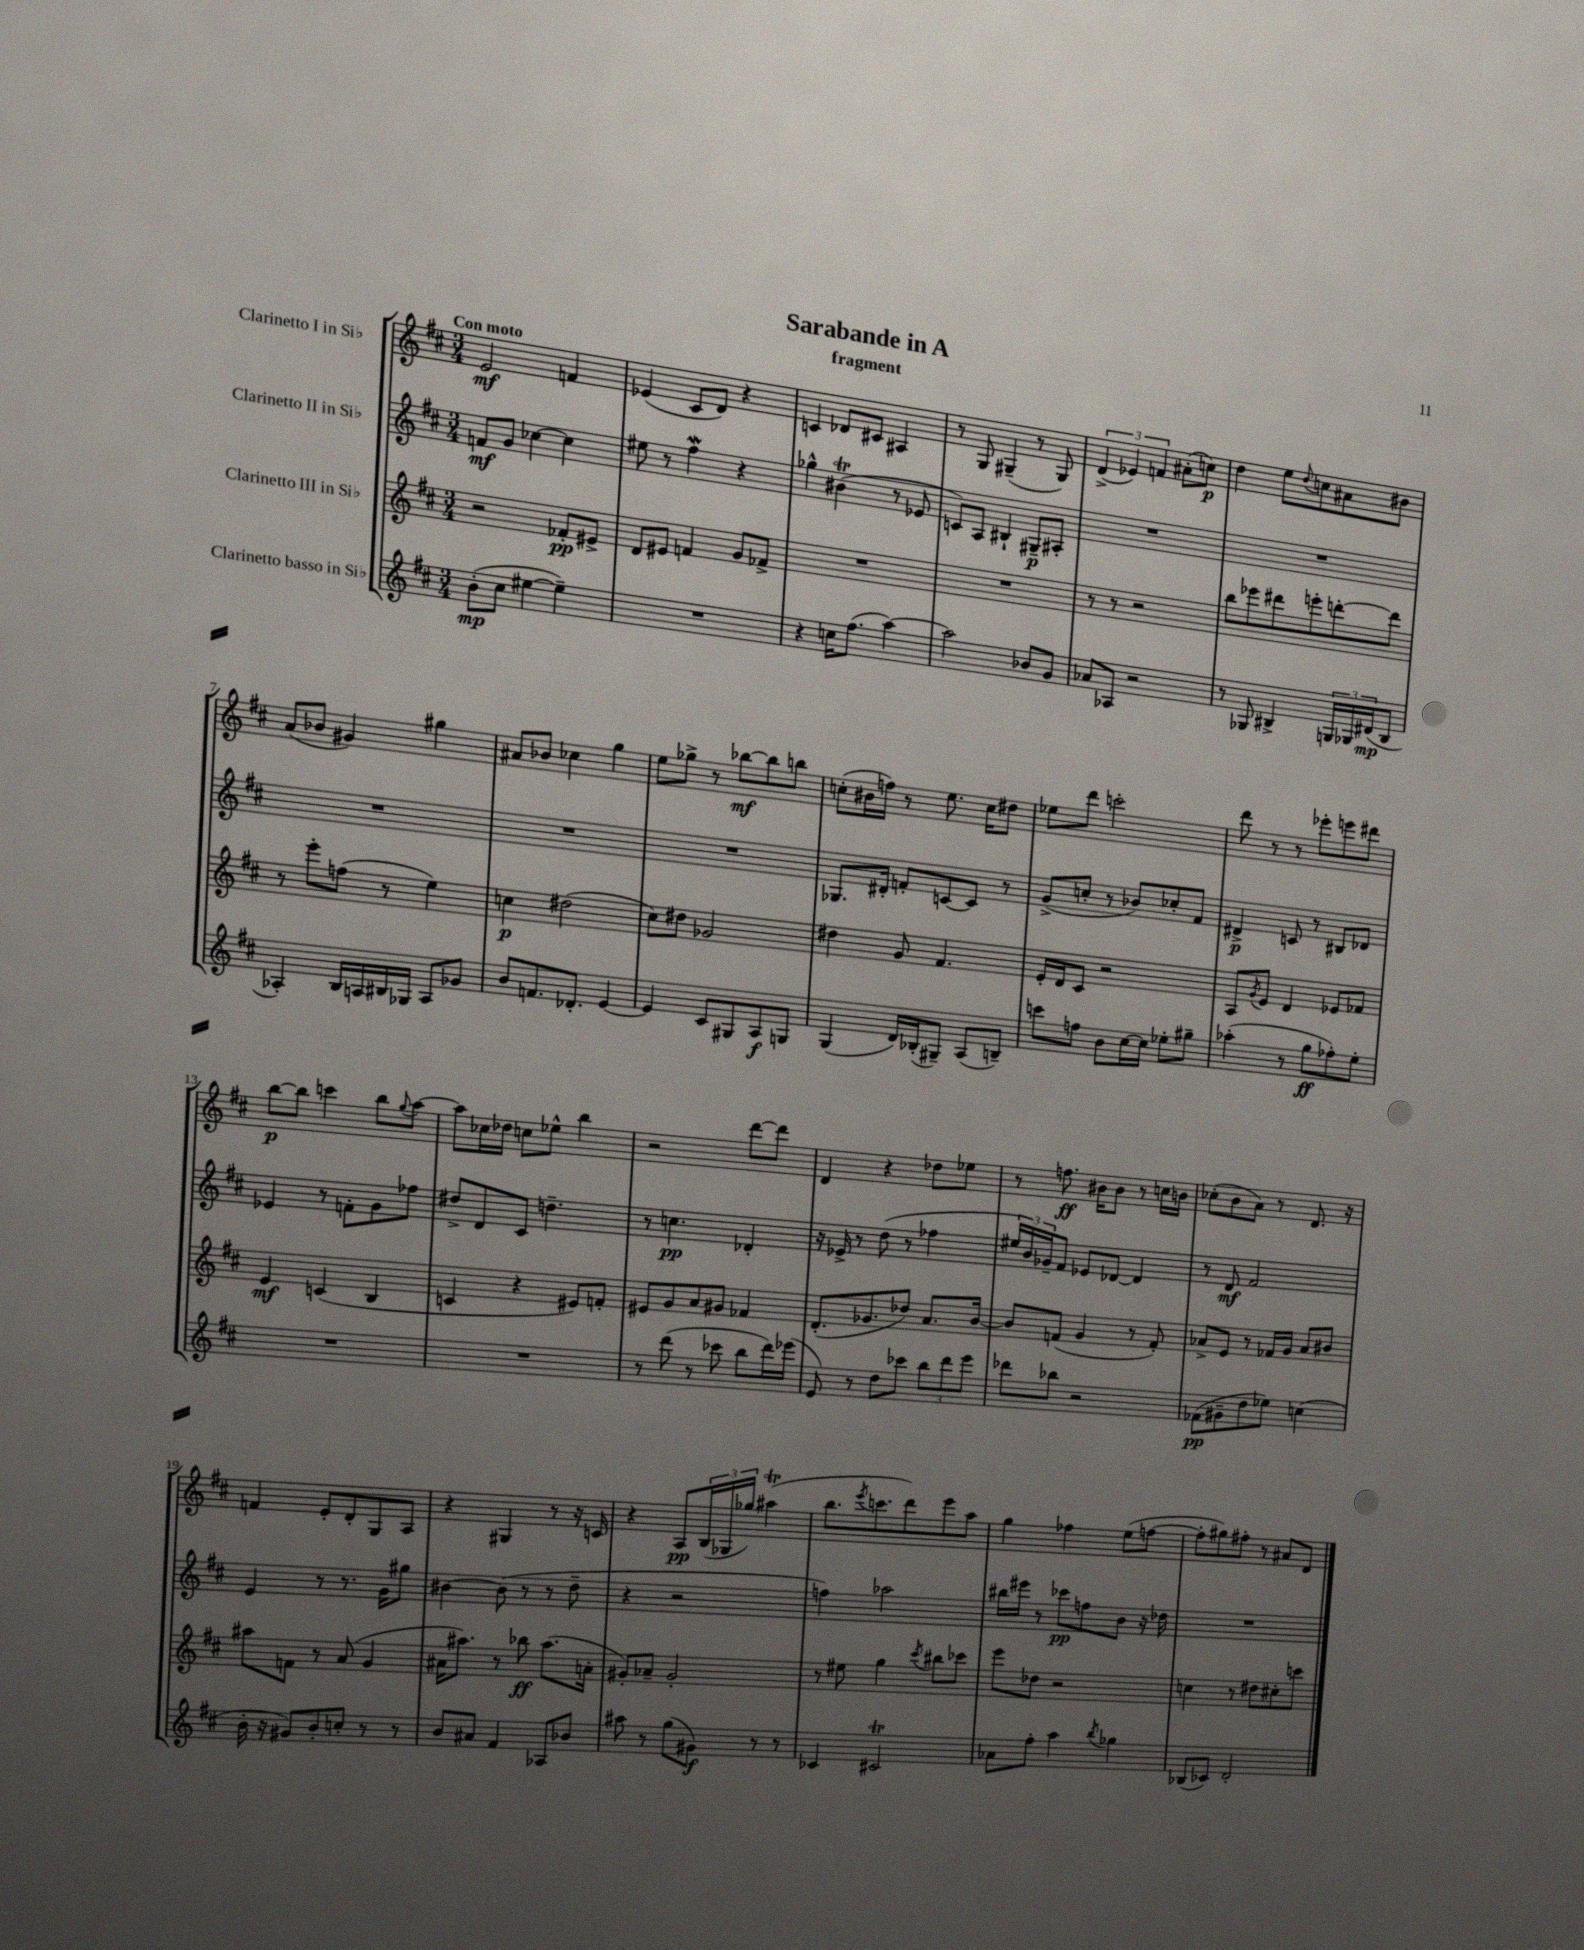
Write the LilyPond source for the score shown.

\header { title = "Sarabande in A" subtitle = "fragment" }
<<
\new StaffGroup <<
\new Staff = "s0" \with { instrumentName = "Clarinetto I in Sib" } {
    \clef treble \key d \major \numericTimeSignature \time 3/4 \tempo "Con moto"
    e'2\mf f'4 |
    ees'4( cis'8 d'8) r4 |
    c'4 des'8 cis'8 ais4 |
    r8 g8 gis4--( r8 gis8) |
    \tuplet 3/2 { d'4->( ees'4) f'4 } ais'8-.( c''8\p) |
    d''4 e''8 \appoggiatura { d''8 } c''8 ais'8 bis'8 |
    a'8( bes'8 gis'4) gis''4 |
    ais'8 bes'8 ces''4 g''4 |
    e''8 ges''8-> r8 bes''8~\mf bes''8 b''8 |
    c''8-.( bis'16 f''16) r8 e''8. c''16 dis''8 |
    ees''8 d'''8 c'''2-. |
    d'''8 r8 r8 ees'''8-. e'''8 dis'''8 |
    b''8~\p b''8 c'''4 b''8 \appoggiatura { g''8 } a''8~ |
    a''8 ces''16 des''16 c''8 ees''8-^ b''4 |
    r2 d'''8~ d'''8 |
    d'4 r4 des''8 ees''8 |
    r8 f''8.\ff bis'16 bis'8 r8 c''16 b'16 |
    ces''8-.( b'8 a'8) r8 d'8. r16 |
    f'4 e'8-. d'8-. g8 a8 |
    r4 gis4 r8 r16 c'16 |
    r4 a8\pp \tuplet 3/2 { b16( ges16 ges''16) } ais''4\trill( |
    b''8. \acciaccatura { e'''8 } c'''8. d'''8) e'''8 a''8 |
    g''4 fes''4 e''8( f''8~ |
    f''8-. gis''8) fis''8-. r8 ais'8 d'8 \bar "|." |
}
\new Staff = "s1" \with { instrumentName = "Clarinetto II in Sib" } {
    \clef treble \key d \major \numericTimeSignature \time 3/4
    f'8\mf g'8 ces''4~ ces''4 |
    eis''8 r8 fis''4\mordent r4 |
    ges''4-^ bis'4\trill( r8 ees'8 |
    c'8) a8 bis4-! gis8--\p ais8-. |
    R2. |
    R2. |
    R2. |
    R2. |
    R2. |
    ges8. dis'16-. f'8-. c'8~ c'8 r8 |
    g'8->( c''8-. r8 bes'8) ces''8-. fis'8 |
    dis'4->\p c'8 r8 bis8 des'8 |
    ees'4 r8 f'8-. g'8 fes''8 |
    dis''8-> d'8 cis'8 d''4.-- |
    r8 c''4.\pp des'4-. |
    r16 ees'16-> r8 d''8( r8 fes''4 |
    \tuplet 3/2 { eis''16 b'16) ges'16-- } fis'8 ees'8 des'8~ des'4 |
    r8 d'8\mf fis'2 |
    e'4 r8 r8. g'16 gis''8 |
    bis'4~ bis'8( r8 r8 d''8-- |
    r4 r2 |
    f''4) aes''2 |
    bis''16 eis'''16 r8 ces'''8\pp f''8 b'8 r16 des''16 |
    R2. \bar "|." |
}
\new Staff = "s2" \with { instrumentName = "Clarinetto III in Sib" } {
    \clef treble \key d \major \numericTimeSignature \time 3/4
    r2 fes'8-.\pp eis'8-> |
    d'8 eis'8 f'4 g'8 fes'8-> |
    R2. |
    R2. |
    r8 r8 r2 |
    b''8 ees'''8 dis'''8 e'''8-. d'''8~-. d'''8 |
    r8 e'''8-. f''8( r8 e''4) |
    c''4\p dis''2( |
    cis''8) dis''8 ges'2 |
    dis''4 g'8 fis'4. |
    e'16-. d'16 cis'8 r2 |
    a8 \acciaccatura { g'8 } e'8 d'4 ees'8 fes'8 |
    e'4\mf c'4( b4 |
    c'4 r4 eis'8) f'8-. |
    eis'8 g'8 a'8 gis'8 fes'4 |
    d'8.-.( ges'8. des''8) a'8. b'16~ |
    b'8 f'8( g'4 r8 f'8-.) |
    aes'8-> e'8 r8 fes'16 g'16 aes'8 bis'8 |
    ais''8 f'8 r8 a'8( g'4 |
    ais'16 ais''8.) r8 bes''8\ff ais''8.( a'16-. |
    gis'8-.) aes'8-- gis'2-. |
    r8 eis''8 g''4 \acciaccatura { cis'''8 } bis''8 ces'''8 |
    e'''8 des''8 r2 |
    c''4 r8 dis''8 cis''8-. c'''8 \bar "|." |
}
\new Staff = "s3" \with { instrumentName = "Clarinetto basso in Sib" } {
    \clef treble \key d \major \numericTimeSignature \time 3/4
    b'8-.\mp( cis''8 eis''4~ eis''4--) |
    R2. |
    r4 c''16 fis''8.( a''4~) |
    a''2 bes'8 g'8 |
    aes'8 aes8 r2 |
    r8 ges8 bis4-> \tuplet 3/2 { g16 ges16 dis'16\mp( } bis8 |
    aes4-.) b16 a16 bis16 ges16 a8 ges'8 |
    b'8 f'8. des'8.-. e'4~ |
    e'4 cis'8 gis8 a8\f g8 |
    g4( d'16) bes16-.( gis8--) a8( b8--) |
    c'''8 f''8 b'8 cis''16~ cis''16 ees''8-. gis''8-- |
    aes''4-.( r8 g''8\ff fes''8-.) e''8-. |
    R2. |
    R2. |
    r8 d'''8( r8 ces'''8 b''8 d'''16) ees'''16( |
    e'8) r8 d''8 ces'''8 \tuplet 3/2 { b''8 d'''8 e'''8 } |
    des'''8 bes''8 r2 |
    fes'8\pp( gis'8-- d''8 ees''8) c''4( |
    b'16-. r16 gis'8) b'8-. c''8-. r8 r8 |
    b'8 ais'8 fis'4 aes8 bes'8 |
    ais''8 r8 g''8( gis'8\f) r8 r8 |
    ces'4 cis'2\trill |
    aes'8 fis''8-. a''4 \acciaccatura { b''8 } ges''4 |
    bes8( ces'8) d'2-. \bar "|." |
}
>>
>>
